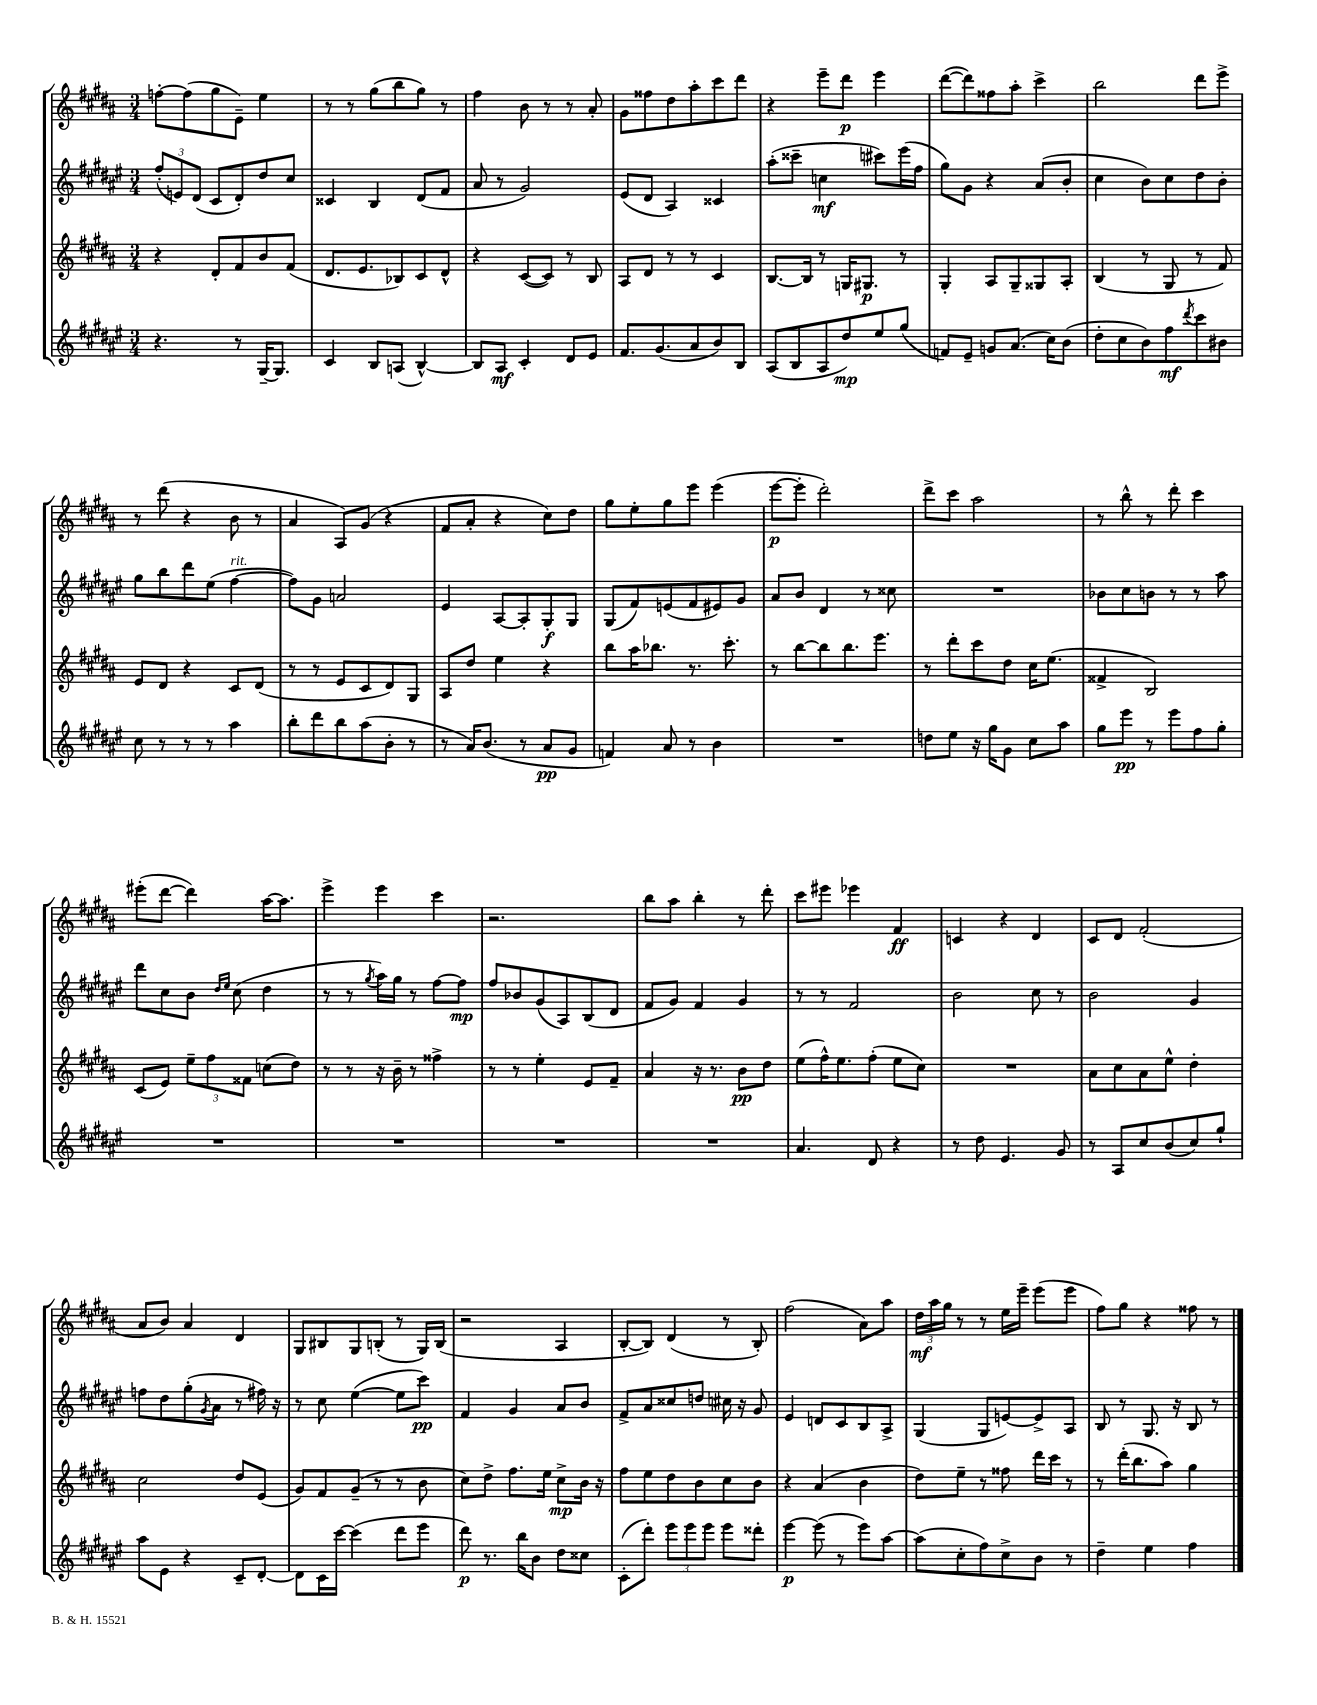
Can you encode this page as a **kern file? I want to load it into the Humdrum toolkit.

**kern	**kern	**kern	**kern
*staff4	*staff3	*staff2	*staff1
*clefG2	*clefG2	*clefG2	*clefG2
*k[f#c#g#d#a#e#]	*k[f#c#g#d#a#]	*k[f#c#g#d#a#e#]	*k[f#c#g#d#a#]
*M3/4	*M3/4	*M3/4	*M3/4
4.r	4r	(12ff#'/L	[8ff'\L
.	.	12e/)	.
.	.	.	(8ff\]
.	.	(12d#/J	.
.	8d#'/L	8c#/L	8gg#\
8r	8f#/	8d#'/)	8e~\J)
[16G#~/LK	8b/	8dd#/	4ee\
8.G#/]J	.	.	.
.	(8f#/J	8cc#/J	.
=	=	=	=
4c#/	8.d#/L	4c##/	8r
.	.	.	8r
.	8.e/	.	.
8B/L	.	4B/	(8gg#\L
(8A/J	8B-/)	.	8bb\
[4B^^/)	8c#/	(8d#/L	8gg#\J)
.	8d#^^/J	8f#/J	8r
=	=	=	=
8B/]L	4r	8a#/	4ff#\
8A#/J	.	8r	.
4c#'/	([8c#/L	2g#/)	8b\
.	8c#/]J)	.	8r
8d#/L	8r	.	8r
8e#/J	8B/	.	8a#'/
=	=	=	=
8.f#/L	8A#/L	(8e#/L	8g#\L
.	8d#/J	8d#/J	8ff##\
(8.g#/	.	.	.
.	8r	4A#/)	8dd#\
8a#/	8r	.	8aa#'\
8b/)	4c#/	4c##/	8ccc#\
8B/J	.	.	8ddd#\J
=	=	=	=
(8A#/L	[8.B/L	(8aa#'\L	4r
8B/	.	8ccc##~\J	.
.	16B/]Jk	.	.
8A#/	8r	4cc\	8eee~\L
8dd#/)	16G/LK	.	8ddd#\J
.	8.G#/J	.	.
8ee#/	.	8ccc#\L)	4eee\
(8gg#/J	8r	(16eee#\L	.
.	.	16ff#\JJ	.
=	=	=	=
8f/L)	4G#'/	8gg#\L)	([8ddd#\L
8e#~/J	.	8g#\J	8ddd#\])
8g/L	8A#/L	4r	8ff##\
(8.a#/J	8G#~/	.	8aa#'\J
.	8G##/	(8a#/L	4ccc#^\
16cc#\LK)	.	.	.
(8b\J	8A#'/J	8b'/J	.
=	=	=	=
8dd#'\L	(4B/	4cc#\	2bb\
8cc#\	.	.	.
8b\)	8r	8b\L)	.
8ff#\	8G#/	8cc#\	.
8qddd#/	.	.	.
8ccc#\	8r	8dd#\	8ddd#\L
8b#\J	8f#/)	8b'\J	8eee^\J
=	=	=	=
8cc#\	8e/L	8gg#\L	8r
8r	8d#/J	8bb\	(8ddd#\
8r	4r	8ddd#\	4r
8r	.	(8ee#\J	.
4aa#\	8c#/L	[4ff#\	8b\
.	(8d#/J	.	8r
=	=	=	=
8bb'\L	8r	8ff#\]L)	4a#/
8ddd#\	8r	8g#\J	.
8bb\	8e/L	2a/	8A#/L)
(8aa#\	8c#/	.	(8g#/J
8b'\J	8d#/)	.	4r
8r	8G#/J	.	.
=	=	=	=
8r	8A#/L	4e#/	8f#/L
16a#/LK)	8dd#/J	.	8a#'/J
(8.b/J	.	.	.
.	4ee\	[8A#/L	4r
8r	.	8A#'/]	.
8a#/L	4r	8G#'/	8cc#\L)
8g#/J	.	8G#/J	8dd#\J
=	=	=	=
4f/)	8bb\L	(8G#/L	8gg#\L
.	16aa#\K	8f#/)	8ee'\
.	8.bb-\J	.	.
8a#/	.	(8e/	8gg#\
8r	8.r	8f#/	8eee\J
4b\	.	8e#/)	(4eee\
.	8.ccc#'\	.	.
.	.	8g#/J	.
=	=	=	=
2.r	8r	8a#/L	[8eee\L
.	[8bb\L	8b/J	8eee'\]J
.	8bb\]	4d#/	2ddd#'\)
.	8.bb\	.	.
.	.	8r	.
.	8.eee\J	.	.
.	.	8cc##\	.
=	=	=	=
8dd\L	8r	2.r	8ddd#^\L
8ee#\J	8ddd#'\L	.	8ccc#\J
16r	8ccc#\	.	2aa#\
16gg#\LK	.	.	.
8g#\J	8dd#\J	.	.
8cc#\L	16cc#\LK	.	.
.	(8.ee\J	.	.
8aa#\J	.	.	.
=	=	=	=
8gg#\L	4f##^/	8b-\L	8r
8eee#\J	.	8cc#\	8bb^^\
8r	2B/)	8b\J	8r
8eee#\L	.	8r	8ddd#'\
8ff#\	.	8r	4ccc#\
8gg#'\J	.	8aa#\	.
=	=	=	=
2.r	(8c#/L	8ddd#\L	(8eee#'\L
.	8e/J)	8cc#\	[8ddd#\J
.	12ee~\L	8b\J	4ddd#\])
.	12ff#\	.	.
.	.	16qqdd#/LL	.
.	.	16qqee#/JJ	.
.	.	(8cc#\	.
.	12f##\J	.	.
.	(8cc\L	4dd#\	[16aa#\LK
.	.	.	8.aa#\]J
.	8dd#\J)	.	.
=	=	=	=
2.r	8r	8r	4eee^\
.	8r	8r	.
.	.	8qgg#/	.
.	16r	16aa#\LL)	4eee\
.	16b~\	16gg#\JJ	.
.	8r	8r	.
.	4ff##^\	[8ff#\L	4ccc#\
.	.	8ff#\]J	.
=	=	=	=
2.r	8r	8ff#/L	2.r
.	8r	8b-/	.
.	4ee'\	(8g#/	.
.	.	8A#/)	.
.	8e/L	(8B/	.
.	8f#~/J	8d#/J	.
=	=	=	=
2.r	4a#/	8f#/L	8bb\L
.	.	8g#/J)	8aa#\J
.	16r	4f#/	4bb'\
.	8.r	.	.
.	8b\L	4g#/	8r
.	8dd#\J	.	8ddd#'\
=	=	=	=
4.a#/	(8ee\L	8r	8ccc#\L
.	16ff#^^\K)	8r	8eee#\J
.	8.ee\	.	.
.	.	2f#/	4eee-\
8d#/	(8ff#'\J	.	.
4r	8ee\L	.	4f#/
.	8cc#\J)	.	.
=	=	=	=
8r	2.r	2b\	4c/
8dd#\	.	.	.
4.e#/	.	.	4r
.	.	8cc#\	4d#/
8g#/	.	8r	.
=	=	=	=
8r	8a#\L	2b\	8c#/L
8A#/L	8cc#\	.	8d#/J
8cc#/	8a#\	.	(2f#'/
(8b/	8ee^^\J	.	.
8cc#/)	4dd#'\	4g#/	.
8gg#`/J	.	.	.
=	=	=	=
8aa#\L	2cc#\	8ff\L	8a#/L
8e#\J	.	8dd#\	8b/J)
4r	.	(8gg#'\	4a#/
.	.	8qg#/	.
.	.	8a#\J	.
8c#~/L	8dd#/L	8r	4d#/
[8d#'/J	(8e/J	16ff#\)	.
.	.	16r	.
=	=	=	=
8d#\]L	8g#/L)	8r	8G#/L
16c#\L	8f#/	8cc#\	8B#/
[16ccc#\JJ	.	.	.
(4ccc#\]	(8g#~/J	([4ee#\	8G#/
.	8r	.	(8B'/J
8ddd#\L	8r	8ee#\]L	8r
8eee#\J	8b\	8ccc#\J)	16G#/LL)
.	.	.	(16B/JJ
=	=	=	=
8ddd#\)	8cc#\L)	4f#/	2r
8.r	8dd#^\J	.	.
.	8.ff#\L	4g#/	.
16bb\LK	.	.	.
8b\J	.	.	.
.	16ee\Jk	.	.
8dd#\L	8cc#^\L	8a#/L	4A#/
8cc##\J	16b\Jk	8b/J	.
.	16r	.	.
=	=	=	=
(8c#'\L	8ff#\L	8f#^/L	[8B'/L
8ddd#'\J)	8ee\	8a#/	8B/]J)
12eee#\L	8dd#\	8cc##/	(4d#/
12eee#\	.	.	.
.	8b\	8dd/J	.
12eee#\J	.	.	.
8eee#\L	8cc#\	16cc#\	8r
.	.	16r	.
8ddd##'\J	8b\J	8g#/	8B'/)
=	=	=	=
[4eee#\	4r	4e#/	(2ff#\
(8eee#\]	(4a#/	8d/L	.
8r	.	8c#/	.
8eee#\L)	4b\	8B/	8a#\L)
[8aa#\J	.	8A#^/J	8aa#\J
=	=	=	=
(8aa#\]L	8dd#\L)	(4G#/	24dd#\LL
.	.	.	24aa#\
.	.	.	24gg#\JJ
8cc#'\	8ee~\J	.	8r
8ff#\)	8r	8G#/L	8r
8cc#^\	8ff##\	[8e/)	16ee\LL
.	.	.	16eee~\JJ
8b\J	16ddd#\LL	8e^/]	(8eee\L
.	16ccc#\JJ	.	.
8r	8r	8A#/J	8eee\J
=	=	=	=
4dd#~\	8r	8B/	8ff#\L)
.	(16ddd#'\LK	8r	8gg#\J
.	8.bb\	.	.
4ee#\	.	8.G#/	4r
.	8aa#\J)	.	.
.	.	16r	.
4ff#\	4gg#\	8B/	8ff##\
.	.	8r	8r
==	==	==	==
*-	*-	*-	*-
